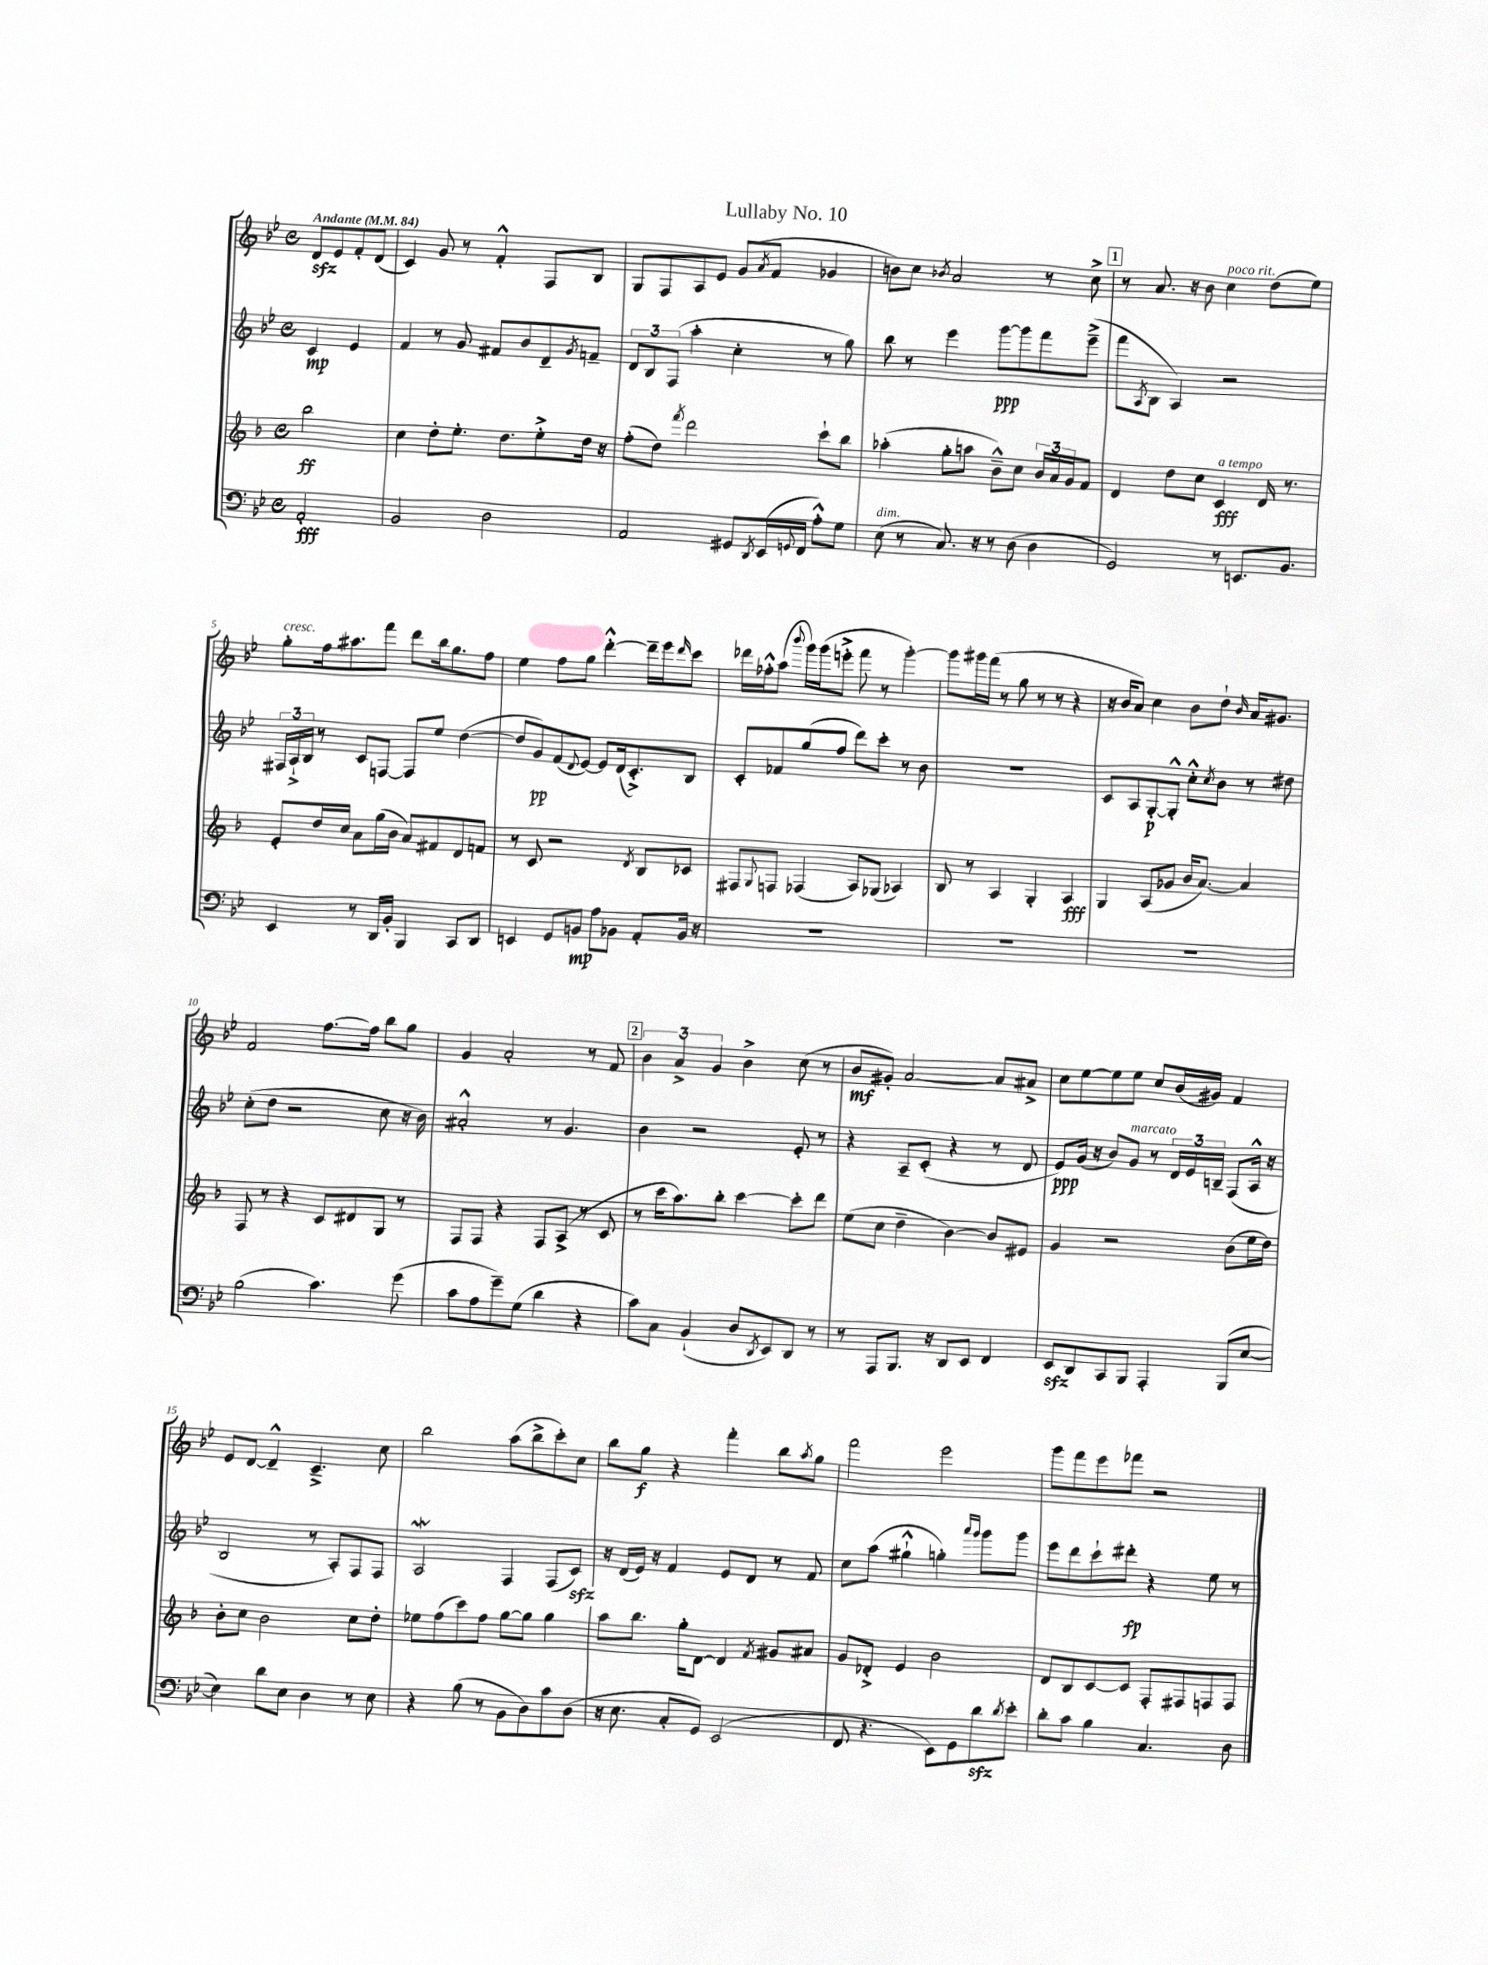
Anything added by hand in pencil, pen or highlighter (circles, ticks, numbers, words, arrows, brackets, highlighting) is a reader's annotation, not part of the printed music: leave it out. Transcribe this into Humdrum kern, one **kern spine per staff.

**kern	**dynam	**kern	**dynam	**kern	**dynam	**kern	**dynam
*part4	*part4	*part3	*part3	*part2	*part2	*part1	*part1
*staff4	*staff4	*staff3	*staff3	*staff2	*staff2	*staff1	*staff1
*clefF4	*	*clefG2	*	*clefG2	*	*clefG2	*
*k[b-e-]	*	*k[b-]	*	*k[b-e-]	*	*k[b-e-]	*
*M4/4	*	*M4/4	*	*M4/4	*	*M4/4	*
*met(c)	*	*met(c)	*	*met(c)	*	*met(c)	*
*MM84	*	*MM84	*	*MM84	*	*MM84	*
=	=	=	=	=	=	=	=
!	!	!	!	!	!	!LO:TX:a:B:t=Andante	!
2AA'/	fff	2bb-\	ff	4c/	mp	8dzz/L	.
.	.	.	.	.	.	8e-/	.
.	.	.	.	4e-/	.	8f'/	.
.	.	.	.	.	.	(8d/J	.
=1	=1	=1	=1	=1	=1	=1	=1
2BB-/	.	4cc\	.	4f/	.	4c/)	.
.	.	8dd'\L	.	8r	.	8g/	.
.	.	8.ee'\J	.	8g/	.	8r	.
2D\	.	.	.	8f#X/L	.	4f'^^/	.
.	.	8.dd\L	.	.	.	.	.
.	.	.	.	8b-/	.	.	.
.	.	8ee'^\	.	8d~/	.	8F/L	.
.	.	.	.	8qg/	.	.	.
.	.	16dd\Jk	.	8fn~/J	.	8B-/J	.
.	.	16r	.	.	.	.	.
=2	=2	=2	=2	=2	=2	=2	=2
2AA/	.	(8ff'\L	.	12d/L	.	8G/L	.
.	.	.	.	12B-/	.	.	.
.	.	8dd\J)	.	.	.	8F/	.
.	.	.	.	(12F/J	.	.	.
.	.	8qfff/	.	.	.	.	.
.	.	2ddd\	.	4aa'\	.	8A/	.
.	.	.	.	.	.	8e-/J	.
8GG#X/L	.	.	.	4cc'\	.	(8g/L	.
8qDD/	.	.	.	.	.	8qa/	.
(16EE-/L	.	.	.	.	.	8f/J	.
8qqGGn/	.	.	.	.	.	.	.
16FF/JJ	.	.	.	.	.	.	.
8A'^^\L)	.	8ccc`\L	.	8r	.	4g-X/	.
8G\J	.	8bb-\J	.	8gg\)	.	.	.
=3	=3	=3	=3	=3	=3	=3	=3
!LO:TX:a:i:t=dim.	!	!	!	!	!	!	!
(8E-\	.	(4aa-X'\	.	8bb-\	.	8bn\L)	.
8r	.	.	.	8r	.	8cc\J	.
.	.	.	.	.	.	8qb-X/	.
8.C/)	.	8gg'\L	.	4eee-\	.	2a/	.
.	.	8aan\J	.	.	.	.	.
16r	.	.	.	.	.	.	.
8r	.	8b-~^^\L)	.	[8ggg\L	ppp	.	.
(8D\	.	8cc\J	.	8ggg\]	.	.	.
4D\	.	24b-/LL	.	8fff\	.	8r	.
.	.	24a/	.	.	.	.	.
.	.	24g/J	.	.	.	.	.
.	.	8f/J	.	(8eee-~^\J	.	8cc^\	.
!!LO:REH:place=s1:t=1
=4	=4	=4	=4	=4	=4	=4	=4
2GG/)	.	4d/	.	8fff\L	.	8r	.
.	.	.	.	8qA/	.	.	.
.	.	.	.	8B-\J	.	8.a/	.
.	.	8dd\L	.	4A/)	.	.	.
.	.	.	.	.	.	16r	.
.	.	8cc\J	.	.	.	8b-\	.
!	!	!	!	!	!	!LO:TX:a:i:t=poco rit.	!
!	!	!LO:TX:a:i:t=a tempo	!	!	!	!	!
8r	.	4c/	fff	2r	.	4cc\	.
8.EEn/L	.	.	.	.	.	.	.
.	.	16d/	.	.	.	(8dd\L	.
8.BB-/J	.	8.r	.	.	.	.	.
.	.	.	.	.	.	8ee-\J)	.
!!LO:LB:g=z
=5	=5	=5	=5	=5	=5	=5	=5
!	!	!	!	!	!	!LO:TX:a:i:t=cresc.	!
4EE-/	.	8e'/L	.	24F#X/LL	.	8gg'\L	.
.	.	.	.	24A`^/	.	.	.
.	.	.	.	24B-/JJ	.	.	.
.	.	16dd/L	.	8r	.	16ff\k	.
.	.	16cc/JJ	.	.	.	8.aa#X\	.
8r	.	8a\L	.	8c/L	.	.	.
16DD/LL	.	(16gg\L	.	[8Fn/J	.	8fff\J	.
16BB-'/JJ	.	16b-\JJ	.	.	.	.	.
4BBB-/	.	8a/L)	.	8F/L]	.	8ddd\L	.
.	.	8f#X/	.	8ee-/J	.	16bb-\k	.
.	.	.	.	.	.	8.gg\	.
8CC/L	.	8d/	.	([4dd\	.	.	.
8DD/J	.	8fn/J	.	.	.	8ff\J	.
=6	=6	=6	=6	=6	=6	=6	=6
4EEn/	.	8r	.	8dd/L]	.	4ee-\	.
.	.	8c/	.	8g/)	pp	.	.
8GG/L	.	2r	.	(8f/	.	8ff\L	.
.	.	.	.	8qqd/	.	.	.
8BBn/J	mp	.	.	[8e-/J)	.	8gg\J	.
8A\L	.	.	.	8e-/L]	.	[4ddd'^^\	.
8BB-X\J	.	.	.	(16d/k	.	.	.
.	.	.	.	8.c'^/)	.	.	.
.	.	8qd/	.	.	.	.	.
8AA'/L	.	8B-/L	.	.	.	16ddd~\LL]	.
.	.	.	.	.	.	16eee-\J	.
.	.	.	.	.	.	16qqddd/	.
16BB-/Jk	.	8c-X/J	.	8B-/J	.	8ccc\J	.
16r	.	.	.	.	.	.	.
=7	=7	=7	=7	=7	=7	=7	=7
1r	.	8F#X/L	.	8c'/L	.	16ddd-X\LL	.
.	.	.	.	.	.	16ff-X'^^\J	.
.	.	8qqG/	.	.	.	.	.
.	.	8Fn/J	.	8f-X/	.	(8aa\J	.
.	.	.	.	.	.	8qqbbb-/	.
.	.	(4F-X/	.	(8gg/	.	16ggg\LL)	.
.	.	.	.	.	.	(16ggg\J	.
.	.	.	.	8ff/J	.	8eeen'^\J	.
.	.	8A/L)	.	8ddd\L)	.	8fff\	.
.	.	(8G-X/J	.	8ccc'\J	.	8r	.
.	.	4A-X/)	.	8r	.	[4ggg'\)	.
.	.	.	.	8b-\	.	.	.
=8	=8	=8	=8	=8	=8	=8	=8
1r	.	8B-/	.	1r	.	8ggg\L]	.
.	.	8r	.	.	.	16ggg#X\L	.
.	.	.	.	.	.	(16fff\JJ	.
.	.	4A/	.	.	.	8r	.
.	.	.	.	.	.	8gg\	.
.	.	4G'/	.	.	.	8r	.
.	.	.	.	.	.	8r	.
.	.	4A/	fff	.	.	4r	.
=9	=9	=9	=9	=9	=9	=9	=9
1r	.	4G/	.	8c/L	.	16r	.
.	.	.	.	.	.	16b-/KL	.
.	.	.	.	8A/	.	8a/J)	.
.	.	(8A/L	.	[8G'/	p	4cc\	.
.	.	8g-X/J	.	8G'^^/J]	.	.	.
.	.	16b-/KL	.	8cc'^^\L	.	8b-\L	.
.	.	[8.a/J)	.	.	.	.	.
.	.	.	.	8qcc/	.	.	.
.	.	.	.	8b-\J	.	8dd`\J	.
.	.	.	.	.	.	16qqb-/	.
.	.	4a/]	.	8r	.	16a/KL	.
.	.	.	.	.	.	8.g#X/J	.
.	.	.	.	8dd#X\	.	.	.
!!LO:LB:g=z
=10	=10	=10	=10	=10	=10	=10	=10
(2B-\	.	8F/	.	(8cc'\L	.	2f/	.
.	.	8r	.	8dd\J	.	.	.
.	.	4r	.	2r	.	.	.
4.c\)	.	8c/L	.	.	.	[8.ff\L	.
.	.	8d#X/	.	.	.	.	.
.	.	.	.	.	.	16ff\Jk]	.
.	.	8G/J	.	8cc\	.	8bb-\L	.
(8g\	.	8r	.	16r	.	8gg\J	.
.	.	.	.	16b-\)	.	.	.
=11	=11	=11	=11	=11	=11	=11	=11
8c\L	.	8F/L	.	2a#X'^^/	.	4g/	.
8A\	.	8F/J	.	.	.	.	.
8g~\)	.	4r	.	.	.	2a'/	.
(8G\J	.	.	.	.	.	.	.
4d\	.	8F/L	.	8r	.	.	.
.	.	(8A^/J	.	4.g/	.	.	.
4r	.	8r	.	.	.	8r	.
.	.	8c/	.	.	.	8f/	.
!!LO:REH:place=s1:t=2
=12	=12	=12	=12	=12	=12	=12	=12
8c\L)	.	8r	.	4b-\	.	6b-\	.
8C\J	.	16ccc\KL	.	.	.	.	.
.	.	.	.	.	.	6a^/	.
.	.	8.aa\)	.	.	.	.	.
(4BB-`/	.	.	.	2r	.	.	.
.	.	.	.	.	.	6g/	.
.	.	8bb-'\J	.	.	.	.	.
8D/L	.	[4ccc\	.	.	.	4b-^\	.
8qDD/	.	.	.	.	.	.	.
8EE-/)	.	.	.	.	.	.	.
8DD/J	.	8ccc'\L]	.	8e-'/	.	(8cc\	.
8r	.	8ddd\J	.	8r	.	8r	.
=13	=13	=13	=13	=13	=13	=13	=13
8r	.	(8ee\L	.	4r	.	8b-/L	mf
8AAA/L	.	8cc\J	.	.	.	8g#X'/J)	.
8.BBB-/J	.	4dd~\	.	8A~/L	.	[2a/	.
.	.	.	.	(8c'/J	.	.	.
16r	.	.	.	.	.	.	.
8DD/L	.	[4b-\)	.	4r	.	.	.
8EE-/J	.	.	.	.	.	.	.
4FF/	.	8b-/L]	.	8r	.	8a/L]	.
.	.	8e#X/J	.	8d/	.	8a#X^/J	.
=14	=14	=14	=14	=14	=14	=14	=14
8EE-zz/L	.	4g/	.	8e-/L)	ppp	8cc\L	.
8DD/	.	.	.	(16g/Jk	.	[8ee-\	.
.	.	.	.	16r	.	.	.
8CC/	.	2r	.	8b-/L)	.	8ee-\]	.
!	!	!	!	!LO:TX:a:i:t=marcato	!	!	!
8BBB-/J	.	.	.	8g/J	.	8ee-\J	.
4AAA'/	.	.	.	8r	.	8cc/L	.
.	.	.	.	24d/LL	.	(16b-/L	.
.	.	.	.	24e-/	.	.	.
.	.	.	.	.	.	16g#X/JJ)	.
.	.	.	.	24Bn~/JJ	.	.	.
(8BBB-/L	.	(8b-\L	.	(8F/L	.	4f/	.
[8E-/J	.	16ee\L	.	16A^^/Jk	.	.	.
.	.	16dd\JJ)	.	16r	.	.	.
!!LO:LB:g=z
=15	=15	=15	=15	=15	=15	=15	=15
4E-\])	.	8b-'\L	.	2B-/	.	8e-/L	.
.	.	8cc\J	.	.	.	[8d/J	.
8d\L	.	2b-\	.	.	.	4d~^^/]	.
8E-\J	.	.	.	.	.	.	.
4D\	.	.	.	8r	.	4.c~^/	.
.	.	.	.	8A'/L)	.	.	.
8r	.	8cc\L	.	8F/	.	.	.
8E-\	.	8dd'\J	.	8F/J	.	8cc\	.
=16	=16	=16	=16	=16	=16	=16	=16
4r	.	8ee-X\L	.	2AW/	.	2bb-\	.
.	.	(8ff\	.	.	.	.	.
(8B-\	.	8ccc\)	.	.	.	.	.
8r	.	8ff\J	.	.	.	.	.
8BB-\L	.	[8gg\L	.	4F/	.	(8aa\L	.
8D\)	.	8gg\J]	.	.	.	8bb-^\	.
8c\	.	4gg\	.	(8F/L	.	8ccc'\)	.
(8D\J	.	.	.	8czz/J)	.	8cc\J	.
=17	=17	=17	=17	=17	=17	=17	=17
16r	.	8aa\L	.	16r	.	8bb-\L	.
8.E-\	.	.	.	(16d/LL	.	.	.
.	.	8.bb-\J	.	16e-/JJ)	.	8gg\J	f
.	.	.	.	16r	.	.	.
8C'/L	.	.	.	4f/	.	4r	.
.	.	16gg'\KL	.	.	.	.	.
8GG/J)	.	[8d\J	.	.	.	.	.
(2EE-/	.	4d/]	.	8e-/L	.	4fff'\	.
.	.	.	.	8d/J	.	.	.
.	.	8qf/	.	.	.	.	.
.	.	8g#X/L	.	8r	.	8bb-\L	.
.	.	.	.	.	.	8qaa/	.
.	.	8a#X/J	.	8f/	.	8gg\J	.
=18	=18	=18	=18	=18	=18	=18	=18
8FF/	.	8g/L	.	8cc\L	.	2fff\	.
4.r	.	8d-X'^/J	.	(8aa\J	.	.	.
.	.	4e/	.	4gg#X`^^\	.	.	.
8EE-\L)	.	2b-\	.	4ggn'\)	.	2eee-\	.
8GG\	.	.	.	.	.	.	.
.	.	.	.	16qqaaa/LL	.	.	.
.	.	.	.	16qqggg/JJ	.	.	.
8dzz\	.	.	.	8ggg\L	.	.	.
8qd/	.	.	.	.	.	.	.
8e-'\J	.	.	.	8ggg\J	.	.	.
=19	=19	=19	=19	=19	=19	=19	=19
8d'\L	.	8d/L	.	8eee-\L	.	8ggg\L	.
8c\J	.	8B-/	.	8ddd\	.	8fff\	.
4B-\	.	[8c/	.	8ccc`\	.	8eee-\	.
.	.	8c/J]	.	8ddd#X'\J	fp	8fff-X\J	.
4.C/	.	8F'/L	.	4r	.	2r	.
.	.	8F#X/	.	.	.	.	.
.	.	8Fn/	.	8ee-\	.	.	.
8D\	.	8F/J	.	8r	.	.	.
==	==	==	==	==	==	==	==
*-	*-	*-	*-	*-	*-	*-	*-
